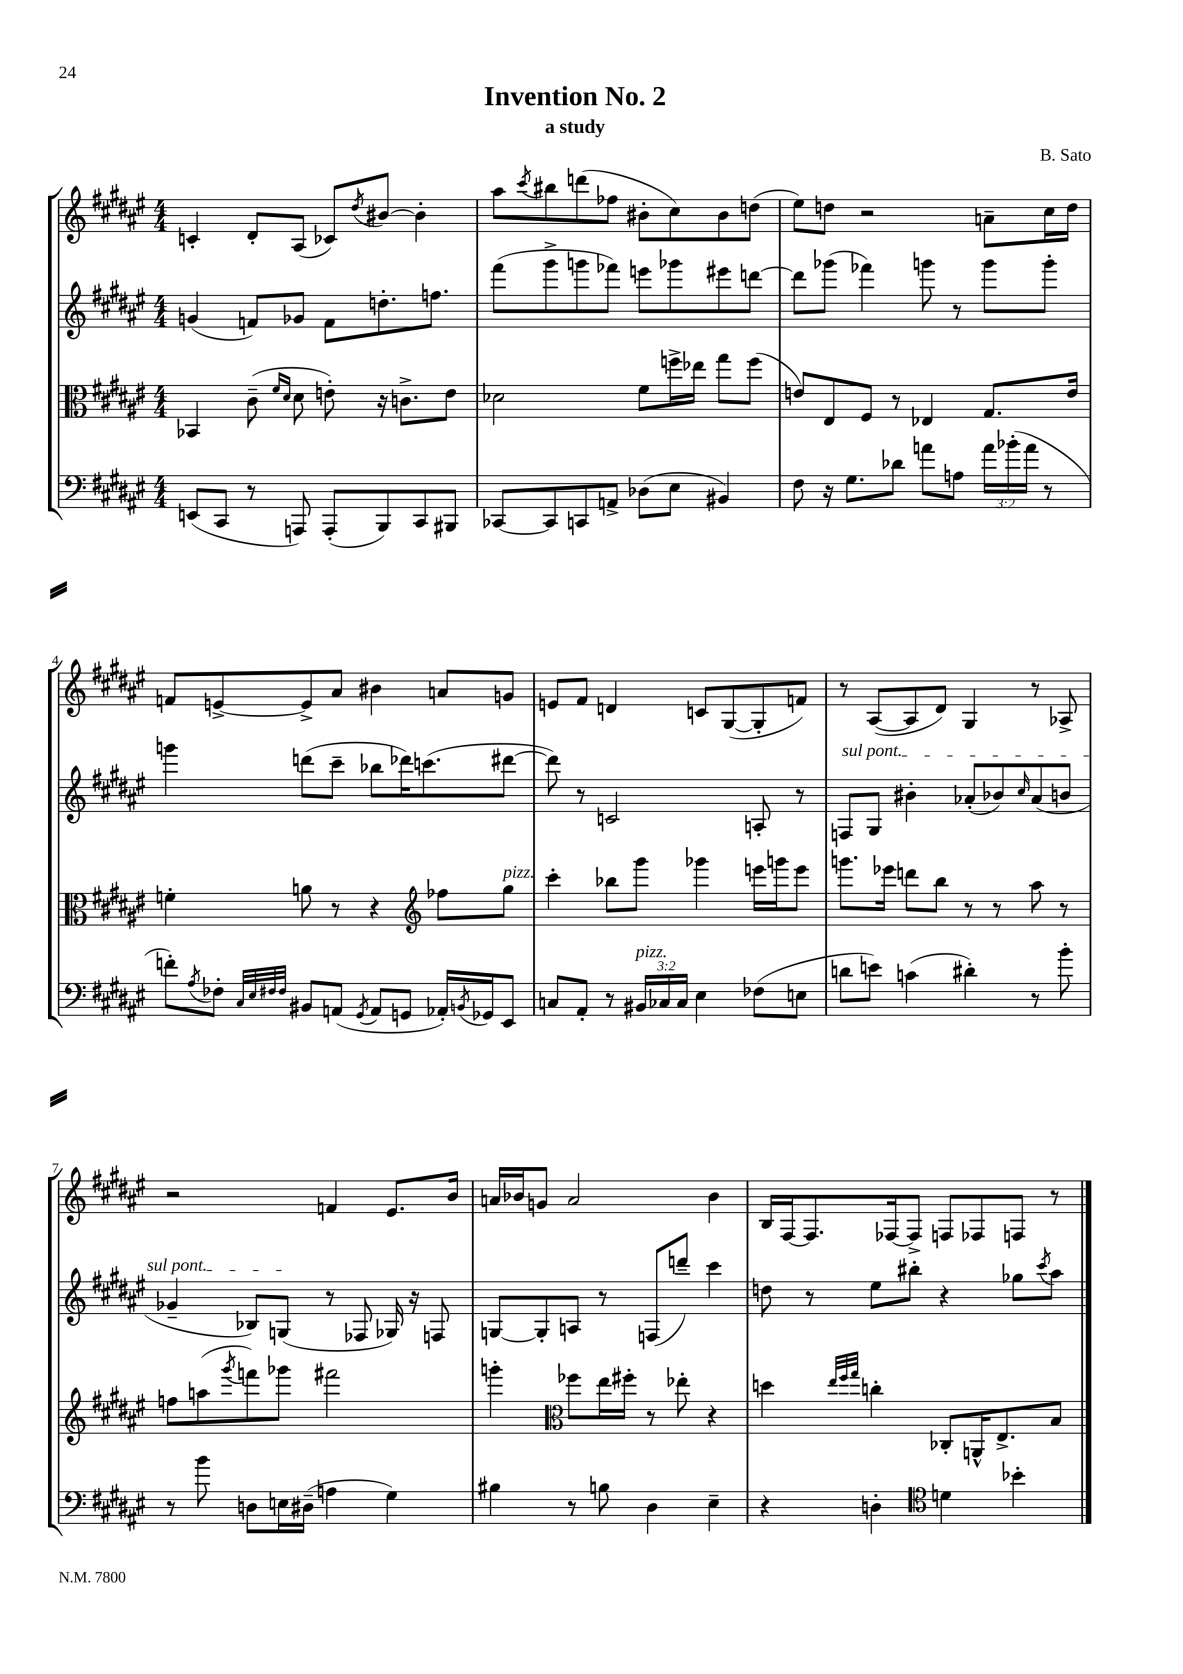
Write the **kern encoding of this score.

**kern	**kern	**kern	**kern
*part4	*part3	*part2	*part1
*staff4	*staff3	*staff2	*staff1
*clefF4	*clefC3	*clefG2	*clefG2
*k[f#c#g#d#a#e#]	*k[f#c#g#d#a#e#]	*k[f#c#g#d#a#e#]	*k[f#c#g#d#a#e#]
*M4/4	*M4/4	*M4/4	*M4/4
=1	=1	=1	=1
(8EEn/L	4BB-X/	(4gn/	4cn'/
8CC#/J	.	.	.
8r	(8c#~\	8fn/L)	8d#'/L
.	16qqf#/LL	.	.
.	16qqd#/JJ	.	.
8AAAn/)	8d#\	8g-X/J	(8A#/J
(8AAA'/L	8en'\)	8f\L	8c-X/L)
.	.	.	8qdd#/
8BBB/)	16r	8.ddn'\	[8b#X/J
.	8.cn^\L	.	.
8CC#/	.	.	4b#'\]
.	.	8.ffn\J	.
8BBB#X/J	8e\J	.	.
=2	=2	=2	=2
[8CC-X/L	2d-X\	(8fff#\L	8aa#\L
.	.	.	8qccc#/
8CC-/]	.	8ggg#^\	8bb#X\
8CCn/	.	8gggn\	(8dddn\
8AAn^/J	.	8fff-X\J)	8ff-X\J
(8D-X\L	8f#\L	8eeen\L	8b#X'\L
8E#\J	16ffn^\L	8ggg-X\	8cc#\)
.	16ee-X\JJ	.	.
4BB#X/)	8gg#\L	8eee#X\	8b#\
.	(8ff\J	[8dddn\J	(8ddn\J
=3	=3	=3	=3
8F#\	8en/L)	8ddd\L]	8ee#\L)
16r	8E#/	(8ggg-X\J	8ddn\J
8.G#\L	.	.	.
.	8F#/J	4fff-X\)	2r
8d-X\J	8r	.	.
8an\L	4E-X/	8gggn\	.
8An\J	.	8r	.
24a\LL	8.G#/L	8ggg\L	8an~\L
(24b-X'\	.	.	.
24a\JJ	.	.	.
8r	.	8ggg'\J	16cc#\L
.	16e/Jk	.	16dd\JJ
!!LO:LB:g=z
=4	=4	=4	=4
8fn'\L)	4fn'\	4gggn\	8fn/L
8qA#/	.	.	.
8F-X'\J	.	.	[8en^/
32qqC#/LLL	.	.	.
32qqE#/	.	.	.
32qqF#X/	.	.	.
32qqF#/JJJ	.	.	.
8BB#X/L	8an\	(8dddn\L	8e^/]
(8AAn/J	8r	8ccc#~\J	8a#/J
8qGG#/	.	.	.
8AA/L	4r	8bb-X\L	4b#X\
8GGn/J	.	16ddd-X\K)	.
.	.	(8.cccn\	.
*	*clefG2	*	*
16AA-X'/LL)	8ff-X\L	.	8an/L
8qBBn/	.	.	.
16GG-X/J	.	.	.
!	!LO:TX:a:i:t=pizz.	!	!
8EE#/J	8gg#\J	[8ddd#X\J	8gn/J
=5	=5	=5	=5
8Cn/L	4ccc#'\	8ddd#\])	8en/L
8AA#'/J	.	8r	8f#/J
8r	8bb-X\L	2cn/	4dn/
!LO:TX:a:i:t=pizz.	!	!	!
24BB#X/LL	8ggg#\J	.	.
24C-X/	.	.	.
24C-/JJ	.	.	.
4E#\	4ggg-X\	.	8cn/L
.	.	.	([8G#/
(8F-X\L	16eeen\LL	8An'/	8G#'/]
.	16gggn\J	.	.
8En\J	8eee\J	8r	8fn/J)
=6	=6	=6	=6
!	!	!LO:TX:a:i:t=sul pont.	!
8dn\L	8.gggn\L	8Fn/L	8r
8en\J)	.	8G#/J	([8A#/L
.	16eee-X\Jk	.	.
(4cn\	8dddn\L	4b#X'\	8A#/]
.	8bb\J	.	8d#/J)
4d#X'\)	8r	(8a-X'/L	4G#/
.	8r	8b-X/)	.
.	.	16qqcc#/	.
8r	8aa#\	(8a-/	8r
8b'\	8r	8bn/J	8A-X^/
!!LO:LB:g=z
=7	=7	=7	=7
8r	8ffn\L	4g-X~/	2r
8b\	(8aan\	.	.
.	8qggg#/	.	.
8Dn\L	8fffn\)	8B-X/L)	.
16En\L	8ggg-X\J	(8Gn/J	.
(16D#X~\JJ	.	.	.
4An\	2fff#X\	8r	4fn/
.	.	8F-X/	.
4G#\)	.	16G-X/)	8.e#/L
.	.	16r	.
.	.	8Fn/	.
.	.	.	16b/Jk
=8	=8	=8	=8
4B#X\	4gggn'\	[8Gn/L	16an/LL
.	.	.	16b-X/J
.	.	8G'/]	8gn/J
*	*clefC3	*	*
8r	8ff-X\L	8An/J	2a/
8Bn\	16ee#\L	8r	.
.	16ff#X'\JJ	.	.
4D#\	8r	(8Fn/L	.
.	8ee-X'\	8dddn~/J)	.
4E#~\	4r	4ccc#\	4b-\
=9	=9	=9	=9
4r	4ddn\	8ddn\	16B/LL
.	.	.	[16F#/J
.	.	8r	8.F#/]
.	32qqee#/LLL	.	.
.	32qqff#/	.	.
.	32qqgg#/JJJ	.	.
4Dn'\	4ccn'\	8ee#\L	.
.	.	.	[16F-X/k
.	.	8bb#X'\J	8F-^/J]
*clefC4	*	*	*
4dn\	8C-X'/L	4r	8Fn/L
.	16AAn^^/K	.	8F-X/
.	8.E#^/	.	.
4b-X'\	.	8gg-X\L	8Fn/J
.	.	8qccc#/	.
.	8B/J	8aa#\J	8r
==	==	==	==
*-	*-	*-	*-
